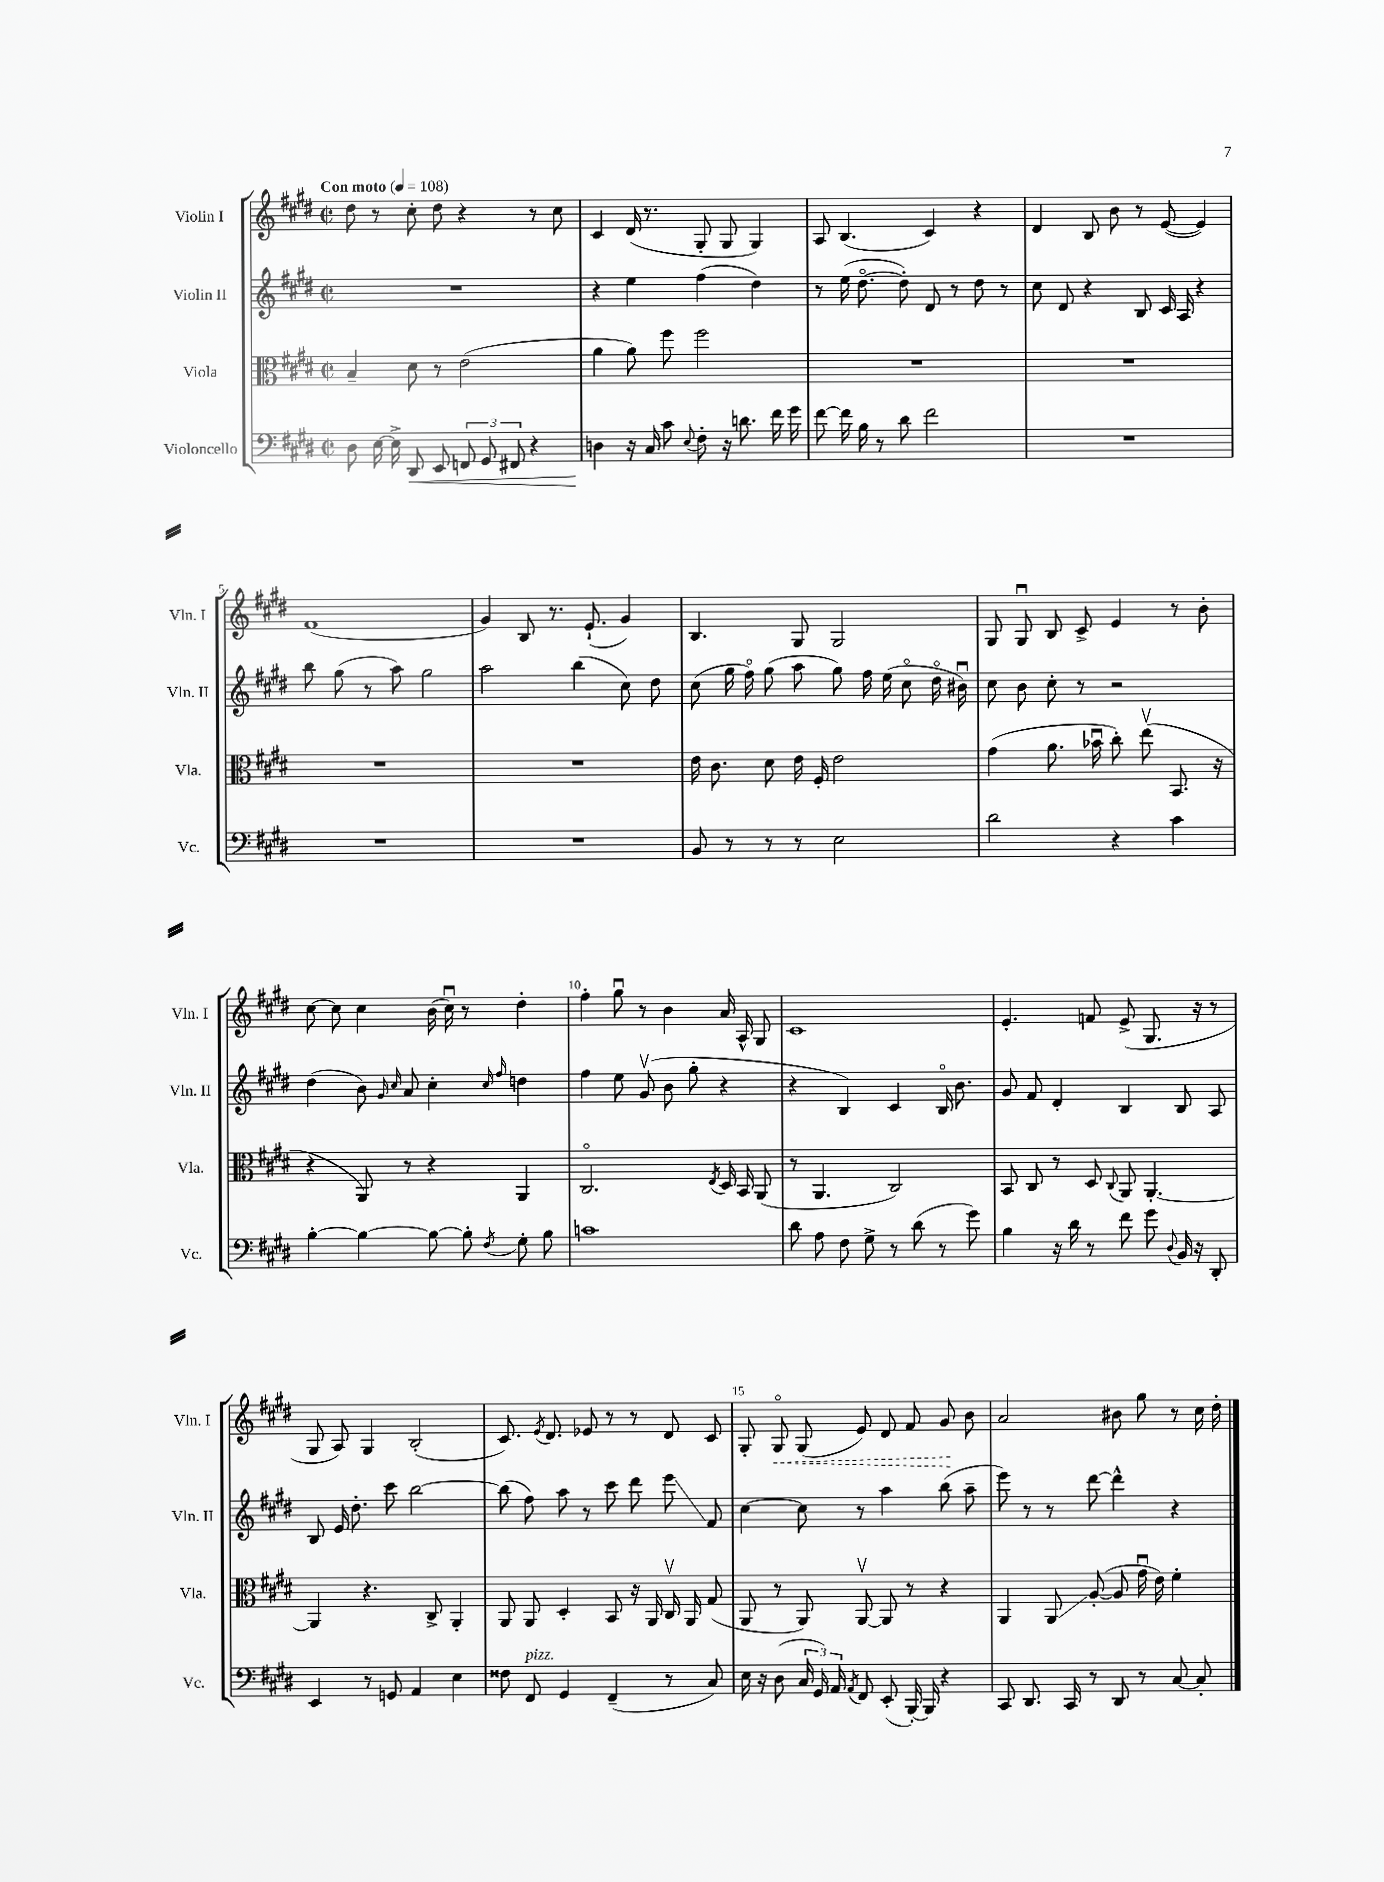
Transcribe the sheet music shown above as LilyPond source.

<<
\new StaffGroup <<
\new Staff = "s0" \with { instrumentName = "Violin I" shortInstrumentName = "Vln. I" } {
    \clef treble \key e \major \defaultTimeSignature \time 2/2 \tempo "Con moto" 4 = 108
    \autoBeamOff dis''8 r8 cis''8-. dis''8 r4 r8 cis''8 |
    cis'4 dis'16( r8. gis8-. gis8 gis4) |
    a8 b4.( cis'4) r4 |
    dis'4 b8 b'8 r8 e'8~( e'4) |
    fis'1( |
    gis'4) b8 r8. e'8.-!( gis'4) |
    b4. gis8 gis2 |
    gis8 gis8\downbow b8 cis'8-> e'4 r8 b'8-. |
    cis''8~ cis''8 cis''4 b'16( cis''16\downbow) r8 dis''4-. |
    fis''4-. gis''8\downbow r8 b'4 a'16 a16-^ gis8 |
    cis'1 |
    e'4.-. f'8 e'8->( gis8. r16 r8 |
    gis8 a8) gis4 b2-.( |
    cis'8.) \acciaccatura { e'8 } dis'8. ees'8 r8 r8 dis'8 cis'8 |
    gis8-. \once \override Hairpin.style = #'dashed-line gis8\flageolet\< gis8( e'8) dis'8 fis'8 gis'8\! b'8 |
    a'2 bis'8 gis''8 r8 cis''16 dis''16-. \bar "|." |
}
\new Staff = "s1" \with { instrumentName = "Violin II" shortInstrumentName = "Vln. II" } {
    \clef treble \key e \major \defaultTimeSignature \time 2/2
    \autoBeamOff R1 |
    r4 e''4 fis''4( dis''4) |
    r8 e''16( dis''8.~\flageolet dis''8-.) dis'8 r8 dis''8 r8 |
    cis''8 dis'8 r4 b8 cis'16 a16 r4 |
    b''8 gis''8( r8 a''8) gis''2 |
    a''2 b''4( cis''8) dis''8 |
    cis''8( gis''16 fis''16\flageolet) gis''8( a''8 gis''8) fis''16 e''16( cis''8\flageolet dis''16\flageolet bis'16\downbow) |
    cis''8 b'8 cis''8-. r8 r2 |
    dis''4( b'8) \grace { gis'16 cis''16 } a'8 cis''4-. \grace { cis''16 fis''16 } d''4 |
    fis''4 e''8 gis'8\upbow( b'8 gis''8-. r4 |
    r4 b4) cis'4 b16\flageolet b'8. |
    gis'8 fis'8 dis'4-. b4 b8 a8 |
    b8 e'16 dis''8.-. cis'''8 b''2~ |
    b''8( fis''8) a''8 r8 cis'''8 dis'''8 e'''8\glissando fis'8 |
    cis''4~ cis''8 r8 a''4 b''8( a''8-- |
    e'''8) r8 r8 dis'''8~ dis'''4-^ r4 \bar "|." |
}
\new Staff = "s2" \with { instrumentName = "Viola" shortInstrumentName = "Vla." } {
    \clef alto \key e \major \defaultTimeSignature \time 2/2
    \autoBeamOff b4-- dis'8 r8 e'2( |
    a'4 a'8) fis''8 fis''2 |
    R1 |
    R1 |
    R1 |
    R1 |
    e'16 cis'8. dis'8 e'16 fis16-. e'2 |
    gis'4( a'8. bes'16\downbow cis''8-.) e''8\upbow( b,8. r16 |
    r4 a,8) r8 r4 a,4 |
    cis2.\flageolet \acciaccatura { e8 } dis16 b,16 a,8( |
    r8 a,4. cis2) |
    b,8 cis8 r8 dis8 \appoggiatura { cis8 } a,8 a,4.~-. |
    a,4 r4. cis8-> a,4-. |
    a,8 a,8 dis4-. b,8 r16 a,16 cis16\upbow a,16 gis8( |
    a,8 r8 a,8) a,8~\upbow a,8 r8 r4 |
    a,4 a,8\glissando a8~-.( a8 gis'16\downbow e'16) fis'4-. \bar "|." |
}
\new Staff = "s3" \with { instrumentName = "Violoncello" shortInstrumentName = "Vc." } {
    \clef bass \key e \major \defaultTimeSignature \time 2/2
    \autoBeamOff dis8 e16~ e16-> dis,8\< e,8 \tuplet 3/2 { f,8 gis,8 fis,8 } r4 |
    d4\! r16 cis16 cis'8 \appoggiatura { e8 } fis8-. r16 d'8. fis'16 gis'16 |
    fis'8~ fis'16 b16 r8 dis'8 fis'2 |
    R1 |
    R1 |
    R1 |
    b,8 r8 r8 r8 e2 |
    dis'2 r4 cis'4 |
    b4~-. b4~ b8~ b8-. \acciaccatura { fis8 } gis8-. b8 |
    c'1 |
    dis'8 a8 fis8 gis8-> r8 dis'8( r8 gis'8) |
    b4 r16 dis'16 r8 fis'8 gis'8 \appoggiatura { dis8 } b,16 r16 dis,8-. |
    e,4 r8 g,8 a,4 e4 |
    fisis8 fis,8^\markup { \italic "pizz." } gis,4 fis,4--( r8 cis8) |
    e16 r16 dis8( \tuplet 3/2 { cis16 gis,16) a,16 } \acciaccatura { a,8 } fis,8 e,8-.( b,,16~-.) b,,16 r4 |
    cis,8 dis,8. cis,16 r8 dis,8 r8 cis8~ cis8-. \bar "|." |
}
>>
>>
\layout { \context { \Score \override BarNumber.break-visibility = ##(#f #t #t) barNumberVisibility = #(every-nth-bar-number-visible 5) } }
